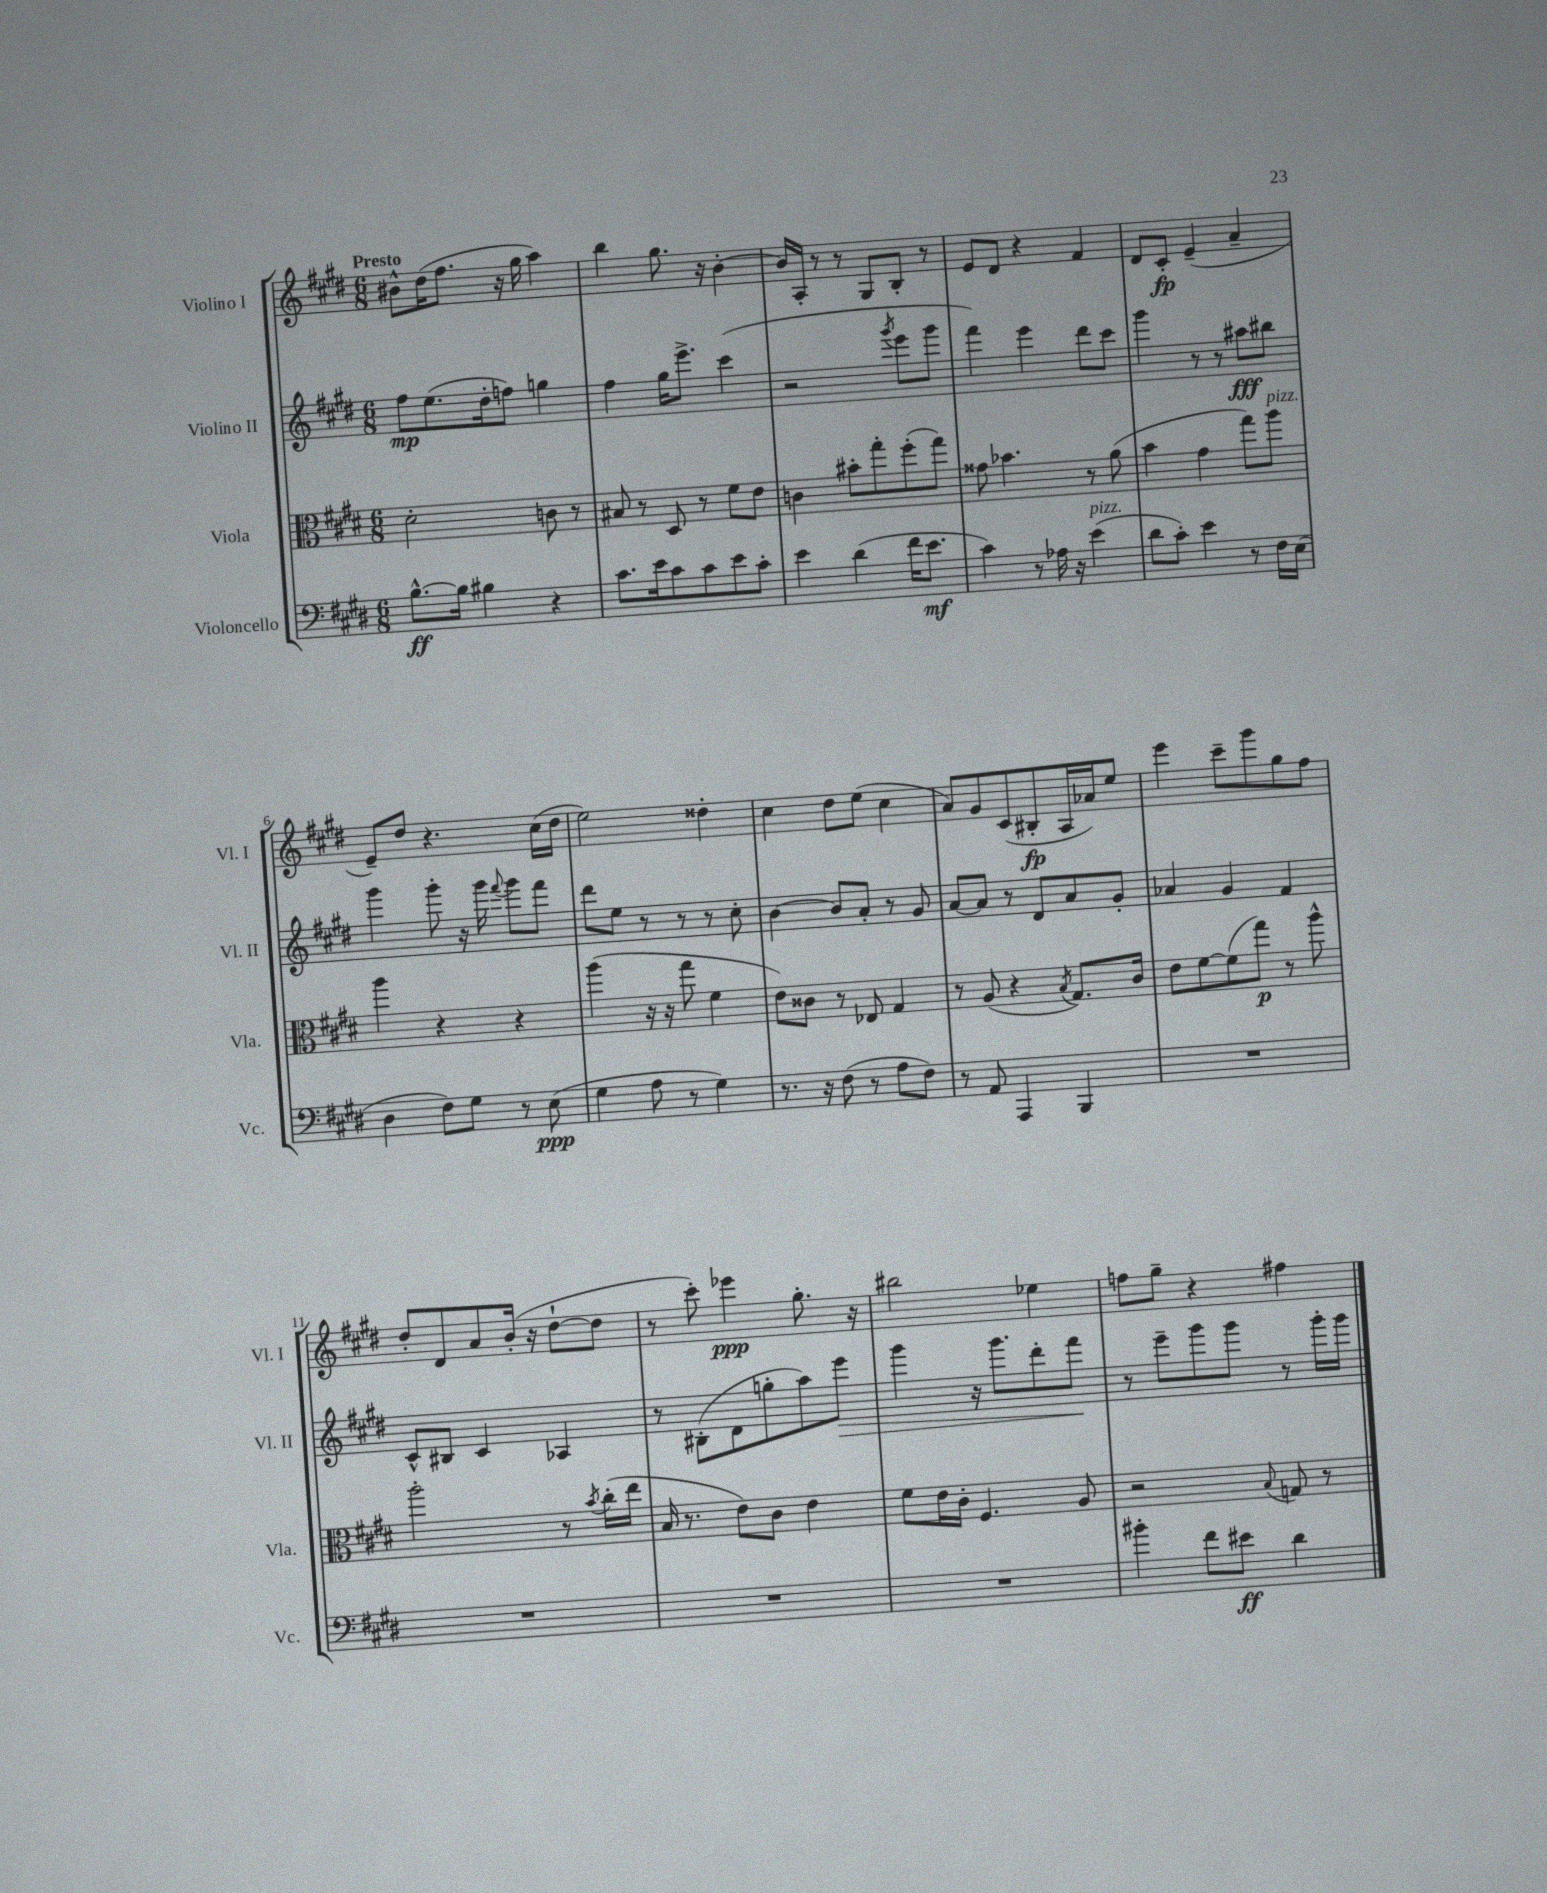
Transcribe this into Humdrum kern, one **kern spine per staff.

**kern	**dynam	**kern	**dynam	**kern	**dynam	**kern	**dynam
*part4	*part4	*part3	*part3	*part2	*part2	*part1	*part1
*staff4	*staff4	*staff3	*staff3	*staff2	*staff2	*staff1	*staff1
*I"Violoncello	*	*I"Viola	*	*I"Violino II	*	*I"Violino I	*
*I'Vc.	*	*I'Vla.	*	*I'Vl. II	*	*I'Vl. I	*
*clefF4	*	*clefC3	*	*clefG2	*	*clefG2	*
*k[f#c#g#d#]	*	*k[f#c#g#d#]	*	*k[f#c#g#d#]	*	*k[f#c#g#d#]	*
*M6/8	*	*M6/8	*	*M6/8	*	*M6/8	*
=1	=1	=1	=1	=1	=1	=1	=1
!	!	!	!	!	!	!LO:TX:a:B:t=Presto	!
[8.B^^\L	ff	2d#'\	.	8ff#\L	mp	8b#X^^\L	.
.	.	.	.	(8.ee\	.	(16dd#\K	.
16B\Jk]	.	.	.	.	.	8.ff#\J	.
4B#X\	.	.	.	.	.	.	.
.	.	.	.	16dd#'\k	.	.	.
.	.	.	.	8ffn\J)	.	16r	.
.	.	.	.	.	.	16gg#\	.
4r	.	8cn\	.	4ggn\	.	4aa\)	.
.	.	8r	.	.	.	.	.
=2	=2	=2	=2	=2	=2	=2	=2
8.c#\L	.	8B#X/	.	4ff#\	.	4bb\	.
.	.	8r	.	.	.	.	.
16e\k	.	.	.	.	.	.	.
8c#\	.	8D#/	.	16gg#\KL	.	8.gg#\	.
.	.	.	.	8.eee^\J	.	.	.
8c#\	.	8r	.	.	.	.	.
.	.	.	.	.	.	16r	.
8e\	.	8f#\L	.	(4ccc#\	.	[4b'\	.
8c#'\J	.	8e\J	.	.	.	.	.
=3	=3	=3	=3	=3	=3	=3	=3
4e\	.	4cn\	.	2r	.	16b/LL]	.
.	.	.	.	.	.	16A'/JJ	.
.	.	.	.	.	.	8r	.
(4d#\	.	8b#X'\L	.	.	.	8r	.
.	.	8gg#'\	.	.	.	8G#/L	.
.	.	.	.	8qggg#/	.	.	.
16f#\KL	.	(8ff#'\	.	8eee\L	.	8B'/J	.
8.e\J	mf	.	.	.	.	.	.
.	.	8gg#\J)	.	8ggg#\J	.	8r	.
=4	=4	=4	=4	=4	=4	=4	=4
4c#\)	.	8g##X\	.	4fff#\)	.	8e/L	.
.	.	4.b-X\	.	.	.	8d#/J	.
8r	.	.	.	4eee\	.	4r	.
16A-X\	.	.	.	.	.	.	.
16r	.	.	.	.	.	.	.
!LO:TX:a:i:t=pizz.	!	!	!	!	!	!	!
(4e\	.	8r	.	8ddd#\L	.	4f#/	.
.	.	(8a\	.	8ccc#\J	.	.	.
=5	=5	=5	=5	=5	=5	=5	=5
8d#\L	.	4b\	.	4ggg#\	.	8d#/L	.
8c#'\J)	.	.	.	.	.	8c#'/J	fp
4e\	.	4g#\	.	8r	.	(4e~/	.
.	.	.	.	8r	.	.	.
8r	.	8gg#\L)	.	8aa#X\L	fff	4a~/	.
!	!	!LO:TX:a:i:t=pizz.	!	!	!	!	!
16F#\LL	.	8aa\J	.	8bb#X\J	.	.	.
(16E\JJ	.	.	.	.	.	.	.
!!LO:LB:g=z
=6	=6	=6	=6	=6	=6	=6	=6
4D#\	.	4aa\	.	4ggg#\	.	8e~/L)	.
.	.	.	.	.	.	8dd#/J	.
8F#\L)	.	4r	.	8ggg#'\	.	4.r	.
8G#\J	.	.	.	16r	.	.	.
.	.	.	.	16ggg#\	.	.	.
.	.	.	.	8qqfff#/	.	.	.
8r	.	4r	.	8ggg#\L	.	.	.
(8E\	ppp	.	.	8fff#\J	.	(16cc#\LL	.
.	.	.	.	.	.	16dd#\JJ	.
=7	=7	=7	=7	=7	=7	=7	=7
4G#\	.	(4aa\	.	8ddd#\L	.	2ee\)	.
.	.	.	.	8ee\J	.	.	.
8A\	.	16r	.	8r	.	.	.
.	.	16r	.	.	.	.	.
8r	.	8gg#\	.	8r	.	.	.
4G#\)	.	4f#\	.	8r	.	4dd##X'\	.
.	.	.	.	8cc#'\	.	.	.
=8	=8	=8	=8	=8	=8	=8	=8
8.r	.	8e\L)	.	[4b\	.	4cc#\	.
.	.	8c##X\J	.	.	.	.	.
16r	.	.	.	.	.	.	.
(8F#\	.	8r	.	8b/L]	.	8dd#\L	.
8r	.	8E-X/	.	8a'/J	.	(8ee\J	.
8A\L	.	4G#/	.	8r	.	4cc#\	.
8F#\J)	.	.	.	8g#/	.	.	.
=9	=9	=9	=9	=9	=9	=9	=9
8r	.	8r	.	[8a/L	.	8a/L)	.
8AA/	.	(8A/	.	8a/J]	.	8g#/	.
4AAA/	.	4r	.	8r	.	(8c#/	.
.	.	.	.	8d#/L	.	8B#X'/	fp
.	.	8qB/	.	.	.	.	.
4BBB/	.	8.G#/L)	.	8a/	.	16A/L	.
.	.	.	.	.	.	16a-X/J)	.
.	.	.	.	8g#'/J	.	8ee/J	.
.	.	16c#/Jk	.	.	.	.	.
=10	=10	=10	=10	=10	=10	=10	=10
2.r	.	8e\L	.	4a-X/	.	4eee\	.
.	.	[8f#\	.	.	.	.	.
.	.	(8f#\]	.	4g#/	.	8ccc#~\L	.
.	.	8gg#\J)	p	.	.	8ggg#\	.
.	.	8r	.	4f#/	.	8gg#\	.
.	.	8aa^^\	.	.	.	8ff#\J	.
!!LO:LB:g=z
=11	=11	=11	=11	=11	=11	=11	=11
2.r	.	2aa'\	.	8c#^^/L	.	8dd#'/L	.
.	.	.	.	8B#X/J	.	8d#/	.
.	.	.	.	4c#/	.	8a/	.
.	.	.	.	.	.	(16b'/Jk	.
.	.	.	.	.	.	16r	.
.	.	8r	.	4A-X/	.	[8dd#`\L	.
.	.	8qb/	.	.	.	.	.
.	.	(16cc#'\LL	.	.	.	8dd#\J]	.
.	.	16ee\JJ	.	.	.	.	.
=12	=12	=12	=12	=12	=12	=12	=12
2.r	.	16B/	.	8r	.	8r	.
.	.	8.r	.	.	.	.	.
.	.	.	.	(8B#X'\L	.	8ccc#'\)	.
.	.	8e\L)	.	8d#\	.	4eee-X\	ppp
.	.	8c#\J	.	8ggn'\	.	.	.
.	.	4e\	.	8aa\)	.	8.gg#'\	.
!	!	!	!	!	!LO:HP:b	!	!
.	.	.	.	8eee\J	>	.	.
.	.	.	.	.	.	16r	.
=13	=13	=13	=13	=13	=13	=13	=13
2.r	.	8f#\L	.	4ggg#\	.	2bb#X\	.
.	.	16e\L	.	.	.	.	.
.	.	16c#'\JJ	.	.	.	.	.
.	.	4.F#/	.	16r	.	.	.
.	.	.	.	8.ggg#\L	.	.	.
.	.	.	.	8ddd#'\	.	4ee-X\	.
.	.	8A/	.	8fff#\J	.	.	.
.	.	.	.	.	]	.	.
=14	=14	=14	=14	=14	=14	=14	=14
4b#X'\	.	2r	.	8r	.	8ffn\L	.
.	.	.	.	8eee~\L	.	8gg#~\J	.
8f#\L	.	.	.	8ggg#\	.	4r	.
8e#X\J	ff	.	.	8ggg#\J	.	.	.
.	.	8qqB/	.	.	.	.	.
4d#\	.	8Gn/	.	8r	.	4ff#X\	.
.	.	8r	.	16ggg#'\LL	.	.	.
.	.	.	.	16ggg#\JJ	.	.	.
==	==	==	==	==	==	==	==
*-	*-	*-	*-	*-	*-	*-	*-
